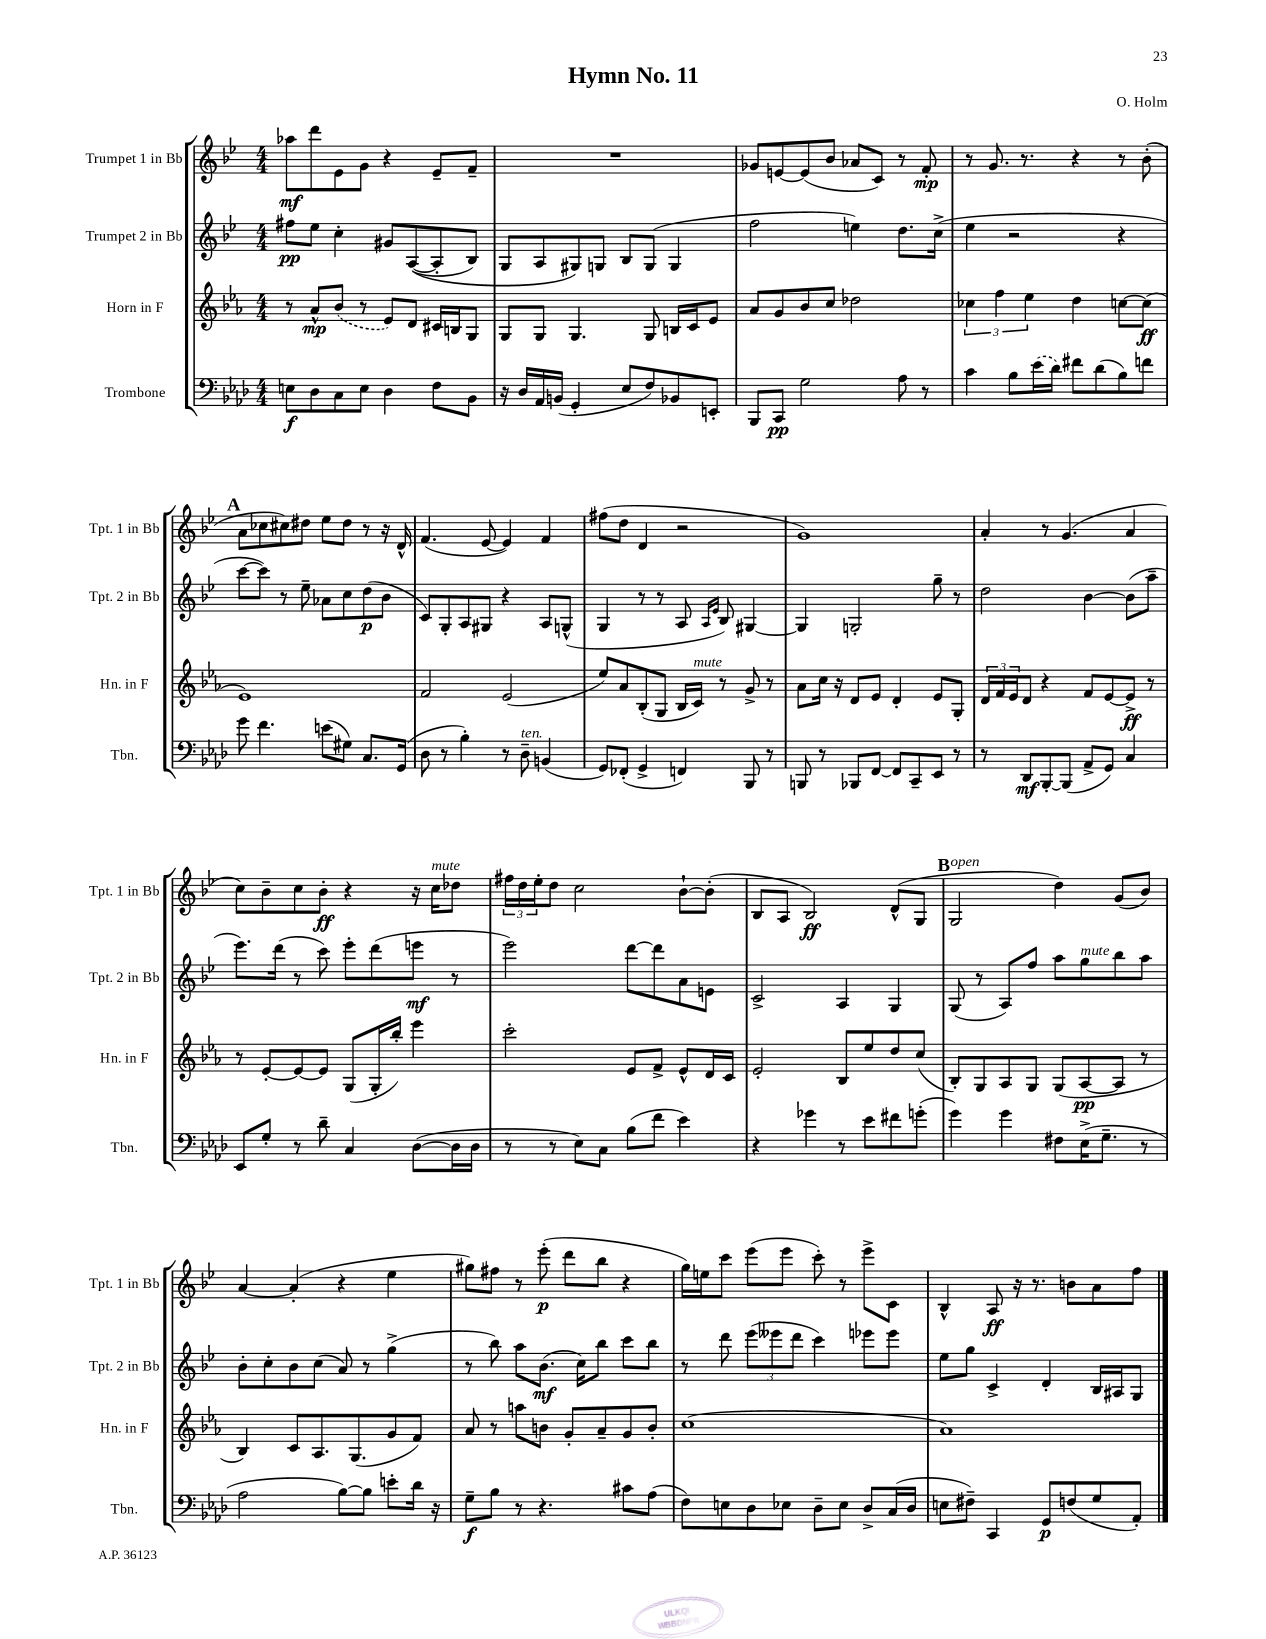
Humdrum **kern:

**kern	**kern	**kern	**kern
*staff4	*staff3	*staff2	*staff1
*clefF4	*clefG2	*clefG2	*clefG2
*k[b-e-a-d-]	*k[b-e-a-]	*k[b-e-]	*k[b-e-]
*M4/4	*M4/4	*M4/4	*M4/4
8E	8r	8ff#	8aa-
8D-	8a-^^	8ee-	8ddd
8C	(8b-	4cc'	8e-
8E	8r	.	8g
4D-	8e-)	8g#	4r
.	8d	&(([8A	.
8F	16c#	8A']	8e-~
.	16B	.	.
8BB-	8G	8B-)	8f~
=	=	=	=
16r	8G	8G	1r
16D-	.	.	.
16AA-	8G	8A	.
(16BB	.	.	.
4GG'	4.G	8G#&)	.
.	.	8G	.
8E-	.	8B-	.
8F)	8G	(8G	.
8BB-	16B	4G	.
.	16c	.	.
8EE'	8e-	.	.
=	=	=	=
8BBB-	8a-	2ff	8g-
8CC	8g	.	[8e
2G	8b-	.	(8e]
.	8cc	.	8b-
.	2dd-	4ee)	8a-
.	.	.	8c)
8A-	.	8.dd	8r
8r	.	.	8f'
.	.	(16cc^	.
=	=	=	=
4c	6cc-	4ee-	8r
.	.	.	8.g
.	6ff	.	.
8B-	.	2r	.
.	.	.	8.r
.	6ee-	.	.
(16e-	.	.	.
16d-)	.	.	.
8f#	4dd	.	4r
(8d-	.	.	.
8B-)	[8cc	4r	8r
8f	(8cc]	.	(8b-'
=	=	=	=
8g	1e-)	[8ccc	8a
4.f	.	8ccc])	8cc-
.	.	8r	8cc#)
.	.	8ee-~	8dd#
(8e	.	8a-	8ee-
8G#)	.	8cc	8dd#
8.C	.	(8dd	8r
.	.	8b-	16r
(16GG	.	.	16d^^
=	=	=	=
8D-	2f	8c)	(4.f
8r	.	8G'	.
4B-')	.	8A	.
.	.	8G#	[8e-
8r	(2e-	4r	4e-])
8D-~	.	.	.
(4BB	.	8A	4f
.	.	(8G^^	.
=	=	=	=
8GG)	8ee-)	4G	(8ff#
(8FF-'	8a-	.	8dd
4GG^	(8B-'	8r	4d
.	8G	8r	.
4FF)	16B-	8A	2r
.	16c)	.	.
.	.	16qqA	.
.	.	16qqe-	.
.	8r	8B-)	.
8BBB-	8g^	[4G#	.
8r	8r	.	.
=	=	=	=
8BBB	8a-	4G#]	1g)
8r	16cc	.	.
.	16r	.	.
8BBB-	8d	2G'	.
[8FF	8e-	.	.
8FF]	4d'	.	.
8CC~	.	.	.
8EE-	8e-	8gg~	.
8r	8G'	8r	.
=	=	=	=
8r	24d	2dd	4a'
.	24f	.	.
.	24e-	.	.
8DD-	8d	.	.
[8BBB-'	4r	.	8r
(8BBB-]	.	.	(4.g
8AA-^	8f	[4b-	.
8GG)	[8e-	.	.
4C	8e-^]	(8b-]	4a
.	8r	8aa~	.
=	=	=	=
8EE-	8r	8.eee-)	8cc)
8G'	[8e-'	.	8b-~
.	.	(16ddd	.
8r	8e-_	8r	8cc
8d-~	8e-]	8ccc)	8b-'
4C	(8G	8eee-'	4r
.	16G'	(8ddd	.
.	16bb-')	.	.
([8D-	4eee-	8eee	16r
.	.	.	16cc
16D-]	.	8r	8dd-
16D-	.	.	.
=	=	=	=
8r	2ccc'	2eee-)	24ff#
.	.	.	24dd
.	.	.	24ee-'
8r	.	.	8dd
8E-)	.	.	2cc
8C	.	.	.
(8B-	8e-	[8ddd	.
8f	8f^	8ddd]	.
4e-)	8e-^^	8a	[8b-`
.	16d	8e	(8b-']
.	16c	.	.
=	=	=	=
4r	2e-'	2c^	8B-
.	.	.	8A
4g-	.	.	2B-)
8r	8B-	4A	.
8e-	8ee-	.	.
8f#	8dd	4G	(8d^^
(8g'	(8cc	.	8G
=	=	=	=
4g)	8B-')	(8G	2G
.	8G	8r	.
4g	8A-	8A)	.
.	8G	8ff	.
8F#	(8G	8aa	4dd)
(16E-^	[8A-	8gg	.
8.G~	.	.	.
.	8A-]	8bb-	(8g
8r	8r	8aa	8b-)
=	=	=	=
2A-	4B-)	8b-'	[4a
.	.	8cc'	.
.	8c	8b-	(4a']
.	8.A-	(8cc	.
[8B-)	.	8a)	4r
.	(8.G	.	.
8B-]	.	8r	.
8e'	8g	(4gg^	4ee-
16d-	8f)	.	.
16r	.	.	.
=	=	=	=
8G~	8a-	8r	8gg#)
8B-	8r	8bb-)	8ff#
8r	8aa	8aa	8r
4.r	8b	(8.b-	(8eee-'
.	8g'	.	8ddd
.	.	16cc)	.
.	8a-~	8bb-	8bb-
8c#	8g	8ccc	4r
(8A-	8b'	8bb-	.
=	=	=	=
8F)	(1cc	8r	16gg)
.	.	.	16ee
8E	.	8ddd	8ccc
8D-	.	(12eee-	(8eee-
.	.	12eee--	.
8E-	.	.	8eee-
.	.	12ddd	.
8D-~	.	4ccc)	8ccc')
8E-	.	.	8r
8D-^	.	8eee-	8eee-^
(16C	.	8eee-	8c
16D-	.	.	.
=	=	=	=
8E	1a-)	8ee-	4B-^^
8F#~)	.	8gg	.
4CC	.	4c^	8A
.	.	.	16r
.	.	.	8.r
8GG	.	4d'	.
(8F	.	.	8b
8G	.	16B-	8a
.	.	16A#	.
8AA-')	.	8G	8ff
==	==	==	==
*-	*-	*-	*-
